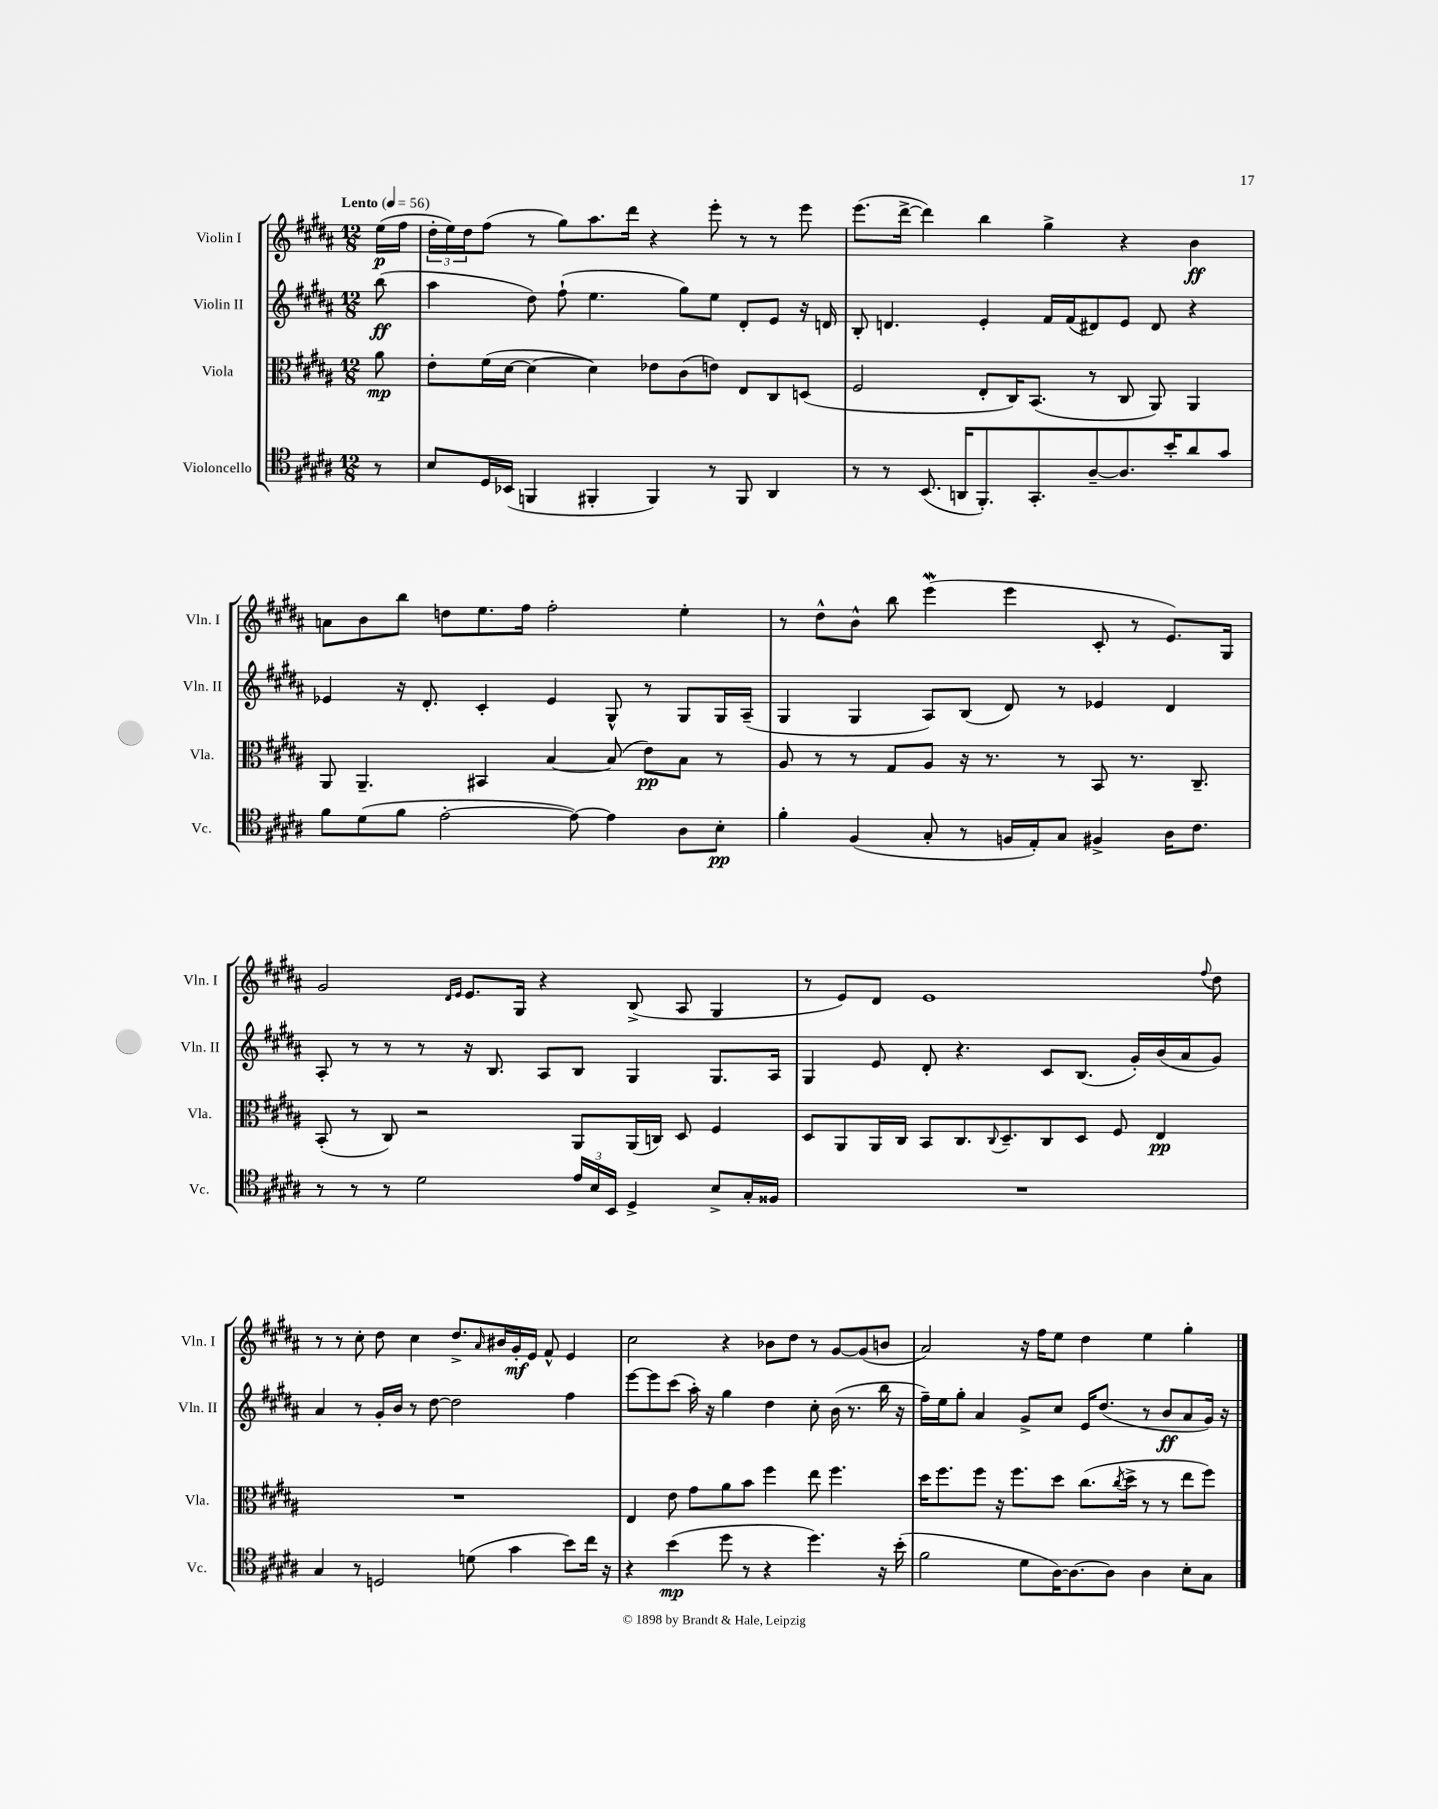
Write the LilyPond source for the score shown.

<<
\new StaffGroup <<
\new Staff = "s0" \with { instrumentName = "Violin I" shortInstrumentName = "Vln. I" } {
    \clef treble \key b \major \numericTimeSignature \time 12/8 \partial 8 \tempo "Lento" 4 = 56
    e''16\p( fis''16 |
    \tuplet 3/2 { dis''16-. e''16) dis''16 } fis''8( r8 gis''8) ais''8. dis'''16 r4 e'''8-. r8 r8 e'''8 |
    e'''8.( dis'''16~-> dis'''4) b''4 gis''4-> r4 b'4\ff |
    a'8 b'8 b''8 d''8 e''8. fis''16 fis''2-. e''4-. |
    r8 dis''8-^ b'8-^ b''8 e'''4\mordent( e'''4 cis'8-. r8 e'8.) gis16 |
    gis'2 \grace { dis'16 e'16 } e'8. gis16 r4 b8->( ais8 gis4 |
    r8 e'8) dis'8 e'1 \appoggiatura { fis''8 } dis''8 |
    r8 r8 cis''8-. dis''8 cis''4 dis''8.-> \grace { ais'16 } bis'16 gis'16-.\mf e'16 fis'8-^ e'4 |
    cis''2 r4 bes'8 dis''8 r8 gis'8~ gis'8( b'8 |
    ais'2) r16 fis''16 e''8 dis''4 e''4 gis''4-. \bar "|." |
}
\new Staff = "s1" \with { instrumentName = "Violin II" shortInstrumentName = "Vln. II" } {
    \clef treble \key b \major \numericTimeSignature \time 12/8 \partial 8
    b''8\ff( |
    ais''4 dis''8) fis''8-!( e''4. gis''8) e''8 dis'8-. e'8 r16 d'16 |
    b8-. d'4. e'4-. fis'16 fis'16( dis'8) e'8 dis'8 r4 |
    ees'4 r16 dis'8.-. cis'4-. ees'4 gis8-^ r8 gis8 gis16 ais16--( |
    gis4 gis4 ais8) b8( dis'8) r8 ees'4 dis'4 |
    ais8-. r8 r8 r8 r16 b8. ais8 b8 gis4 gis8. ais16 |
    gis4 e'8 dis'8-. r4. cis'8 b8.( gis'16-.) b'16( ais'16 gis'8) |
    ais'4 r8 gis'16-. b'16 r8 dis''8~ dis''2 fis''4 |
    e'''8~ e'''8 cis'''8( ais''16-.) r16 gis''4 dis''4 cis''8-. b'16( r8. b''16 r16 |
    fis''16--) e''16 gis''8-. ais'4 gis'8-> cis''8 e'16 dis''8.( r8 b'8\ff ais'8 gis'16) r16 \bar "|." |
}
\new Staff = "s2" \with { instrumentName = "Viola" shortInstrumentName = "Vla." } {
    \clef alto \key b \major \numericTimeSignature \time 12/8 \partial 8
    ais'8\mp |
    e'8-. fis'16( dis'16~ dis'4~ dis'4) ees'8 cis'8( e'8) e8 cis8 d8( |
    fis2 e8-. cis16) b,8.( r8 cis8 ais,8) ais,4 |
    ais,8 ais,4.-- bis,4 b4~ b8( e'8\pp) b8 r8 |
    ais8 r8 r8 gis8 ais8 r16 r8. r8 b,8 r8. cis8.-- |
    b,8-.( r8 cis8) r2 ais,8 ais,16( c16) dis8 fis4 |
    dis8 ais,8 ais,16 cis16 b,8 cis8. \appoggiatura { cis8 } dis8.-- cis8 dis8 fis8 e4\pp |
    R1. |
    e4 e'8 gis'8 ais'8 b'8 fis''4 e''8 fis''4. |
    dis''16 fis''8. fis''8 r16 fis''8. dis''8 cis''8.( \acciaccatura { cis''8 } dis''16-> r8 r8 e''8 fis''8) \bar "|." |
}
\new Staff = "s3" \with { instrumentName = "Violoncello" shortInstrumentName = "Vc." } {
    \clef tenor \key b \major \numericTimeSignature \time 12/8 \partial 8
    r8 |
    b8 dis16 bes,16( f,4 fis,4-. fis,4) r8 fis,8 ais,4 |
    r8 r8 b,8.( a,16 fis,8.-.) gis,8.-. ais8~-- ais8. b'16-. ais'8 gis'8 |
    fis'8 dis'8( fis'8 e'2~-. e'8~) e'4 ais8 b8-.\pp |
    fis'4-. fis4( gis8-. r8 f16 e16-.) gis8 fis4-> ais16 cis'8. |
    r8 r8 r8 dis'2 \tuplet 3/2 { e'16 b16 b,16 } dis4-> b8-> gis16-. fisis16 |
    R1. |
    gis4 r8 d2 d'8( gis'4 b'8) cis''16 r16 |
    r4 b'4\mp( dis''8 r8 r4 dis''4.) r16 b'16-.( |
    fis'2 dis'8 ais16~) ais8.~ ais8 ais4 b8-. gis8 \bar "|." |
}
>>
>>
\layout { \context { \Score \remove "Bar_number_engraver" } }
